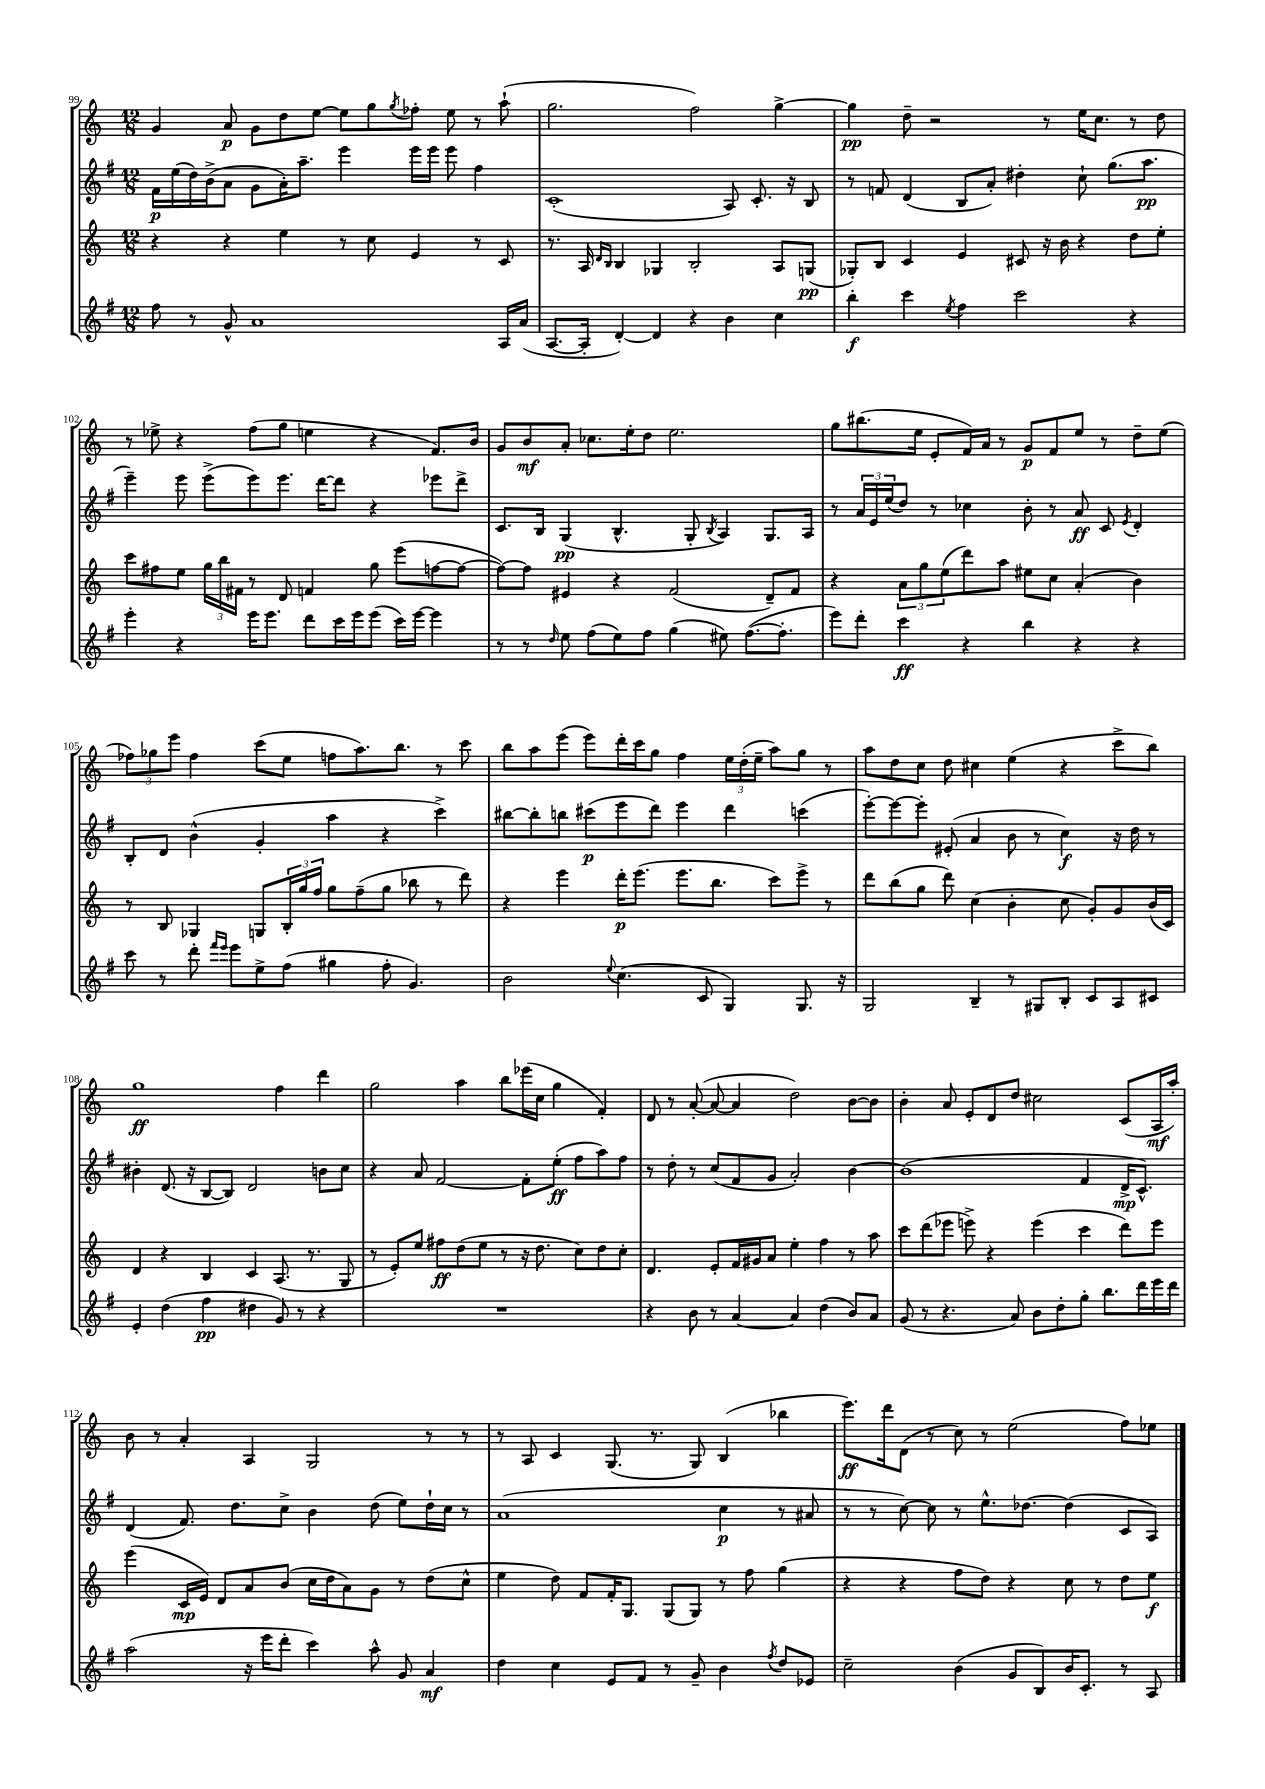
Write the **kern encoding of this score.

**kern	**kern	**kern	**kern
*staff4	*staff3	*staff2	*staff1
*clefG2	*clefG2	*clefG2	*clefG2
*k[f#]	*k[]	*k[f#]	*k[]
*M12/8	*M12/8	*M12/8	*M12/8
8ff#	4r	16f#	4g
.	.	(16ee	.
8r	.	16dd)	.
.	.	(16b^	.
8g^^	4r	8a	8a
1a	.	8g	8g
.	4ee	16a')	8dd
.	.	8.aa~	.
.	.	.	[8ee
.	8r	4eee	8ee]
.	8cc	.	8gg
.	.	.	8qgg
.	4e	16eee	8ff-'
.	.	16eee	.
.	.	8eee	8ee
.	8r	4ff#	8r
16A	8c	.	(8aa`
(16a	.	.	.
=	=	=	=
[8.A	8.r	(1c'	2.gg
16A']	16A	.	.
.	16qqd	.	.
.	16qqB	.	.
[4d')	4B	.	.
4d]	4G-	.	.
4r	2B'	.	2ff)
4b	.	8A)	.
.	.	8.c'	.
4cc	8A	.	[4gg^
.	.	16r	.
.	(8G	8B	.
=	=	=	=
4bb'	8G-')	8r	4gg]
.	8B	8f	.
4ccc	4c	(4d	8dd~
.	.	.	2r
8qee	.	.	.
4ff#	4e	8B	.
.	.	8a')	.
2ccc	8c#	4dd#'	.
.	16r	.	8r
.	16b	.	.
.	4r	8cc`	16ee
.	.	.	8.cc
.	.	(8.gg	.
4r	8dd	.	8r
.	.	8.aa	.
.	8ee'	.	8dd
=	=	=	=
4eee'	8ccc	4eee~)	8r
.	8ff#	.	8ee-^
4r	8ee	8eee	4r
.	24gg	(8eee^	.
.	24bb	.	.
.	24f#	.	.
16eee	8r	8eee)	(8ff
8.eee	.	.	.
.	8d	8.eee	8gg
8ddd	4f	.	4ee
.	.	[16ddd	.
16ccc	.	8ddd]	.
16eee	.	.	.
(8eee	8gg	4r	4r
16ccc)	(8eee	.	.
[16eee	.	.	.
4eee]	[8ff	8eee-	8.f)
.	8ff_	8ddd^	.
.	.	.	16b
=	=	=	=
8r	8ff_)	8.c	8g
8r	8ff]	.	8b
.	.	16B	.
16qqdd	.	.	.
8ee	4e#	(4G	8a'
(8ff#	.	.	8.cc-
8ee)	4r	4.B^^	.
.	.	.	16ee'
8ff#	.	.	8dd
(4gg	(2f	.	2.ee
.	.	8G'	.
.	.	8qB	.
8ee#)	.	4A)	.
([8.ff#	.	.	.
.	8d~)	8.G	.
8.ff#']	.	.	.
.	8f	.	.
.	.	16A	.
=	=	=	=
8eee)	4r	8r	8gg
8ddd'	.	24a	(8.bb#
.	.	24e	.
.	.	(24ee	.
4ccc	12a	8dd)	.
.	.	.	16ee
.	12gg	.	.
.	.	8r	8e'
.	(12ee	.	.
4r	8ddd)	4cc-	16f)
.	.	.	16a
.	8aa	.	8r
4bb	8ee#	8b'	8g
.	8cc	8r	8f
4r	(4a'	8a	8ee
.	.	8c	8r
.	.	8qe	.
4r	4b)	4d'	8dd~
.	.	.	(8ee
=	=	=	=
8ccc	8r	8B'	12ff-)
.	.	.	12gg-
8r	8B	8d	.
.	.	.	12eee
8ddd'	4G-	(4b^^	4ff-
16qqfff#	.	.	.
16qqeee	.	.	.
8eee	.	.	.
8ee^	8G	4g'	(8ccc
(8ff#	24B'	.	8ee
.	24gg	.	.
.	24ff	.	.
4gg#	8gg	4aa	8ff
.	(8ff~	.	8.aa)
8ff#'	8gg	4r	.
.	.	.	8.bb
4.g)	8bb-	.	.
.	8r	4ccc^)	8r
.	8ddd)	.	8ccc
=	=	=	=
2b	4r	[8bb#	8bb
.	.	8bb#']	8aa
.	4eee	8bb	(8eee
.	.	(8ccc#	8eee)
8qqee	.	.	.
(4.cc	16ddd'	8eee	16ddd'
.	(8.eee	.	16ccc
.	.	8ddd)	8gg
.	8.eee	4eee	4ff
8c	.	.	.
.	8.bb	.	.
4G)	.	4ddd	24ee
.	.	.	(24dd'
.	.	.	24ee~
.	8ccc)	.	8aa)
8.G	8eee^	(4ccc	8gg
.	8r	.	8r
16r	.	.	.
=	=	=	=
2G	8ddd	[8eee')	8aa
.	(8bb	8eee_	8dd
.	8gg	8eee']	8cc
.	8ddd)	(8e#'	8dd
4B~	(4cc	4a	4cc#
8r	4b'	8b	(4ee
8G#	.	8r	.
8B'	8cc	4cc)	4r
8c	8g')	.	.
8A	8g	16r	8ccc^
.	.	16dd	.
8c#	(16b	8r	8bb)
.	16c)	.	.
=	=	=	=
4e'	4d	4b#'	1gg
(4dd	4r	(8.d	.
.	.	16r	.
4ff#	4B	[8B	.
.	.	8B])	.
4dd#	4c	2d	.
8g)	(8.A	.	4ff
8r	.	.	.
.	8.r	.	.
4r	.	8b	4ddd
.	8G	8cc	.
=	=	=	=
1.r	8r	4r	2gg
.	8e')	.	.
.	8ee	8a	.
.	8ff#	[2f#	.
.	(8dd	.	4aa
.	8ee	.	.
.	8r	.	8bb
.	16r	8f#']	(16eee-
.	8.dd	.	16cc
.	.	(8ee'	4gg
.	8cc)	8ff#	.
.	8dd	8aa)	4f')
.	8cc'	8ff#	.
=	=	=	=
4r	4.d	8r	8d
.	.	8dd'	8r
8b	.	8r	([8a'
8r	8e'	(8cc	8a_
[4a	16f	8f#	4a]
.	16g#	.	.
.	8a	8g	.
4a]	4ee'	2a')	2dd)
(4dd	4ff	.	.
8b)	8r	[4b	[8b
8a	8aa	.	8b]
=	=	=	=
(8g	8ccc	(1b]	4b'
8r	(8ddd	.	.
4.r	8eee-	.	8a
.	8eee^)	.	8e'
.	4r	.	8d
8a)	.	.	8dd
8b	(4eee	.	2cc#
8dd'	.	.	.
8gg'	4ccc	4f#	.
8.bb	.	.	.
.	8ddd)	16d^	(8c
16ddd	.	8.c^^)	.
16eee	8eee	.	16A
16ddd	.	.	16aa')
=	=	=	=
(2aa	(4eee	(4d	8b
.	.	.	8r
.	16c	8.f#)	4a'
.	16e)	.	.
.	8d	.	.
.	.	8.dd	.
16r	8a	.	4A
16eee	.	.	.
8ddd'	(8b	8cc^	.
4ccc)	16cc	4b	2G
.	16dd	.	.
.	8a)	.	.
8aa^^	8g	(8dd	.
8g	8r	8ee)	.
4a	(8dd	16dd`	8r
.	.	16cc	.
.	8cc^^	8r	8r
=	=	=	=
4dd	4ee	(1a	8r
.	.	.	8A
4cc	8dd)	.	4c
.	8f	.	.
8e	16f'	.	(8.G
.	8.G	.	.
8f#	.	.	.
.	.	.	8.r
8r	(8G	.	.
8g~	8G)	.	8G)
4b	8r	4cc	(4B
.	8ff	.	.
8qff#	.	.	.
8dd	(4gg	8r	4bb-
8e-	.	8a#	.
=	=	=	=
2cc~	4r	8r	8.eee)
.	.	8r	.
.	.	.	16ddd
.	4r	[8cc)	(8d
.	.	8cc]	8r
(4b	8ff	8r	8cc)
.	8dd)	8.ee^^	8r
8g	4r	.	(2ee
.	.	[8.dd-	.
8B)	.	.	.
16b	8cc	(4dd-]	.
8.c'	.	.	.
.	8r	.	.
8r	8dd	8c	8ff)
8A	8ee	8A)	8ee-
==	==	==	==
*-	*-	*-	*-
